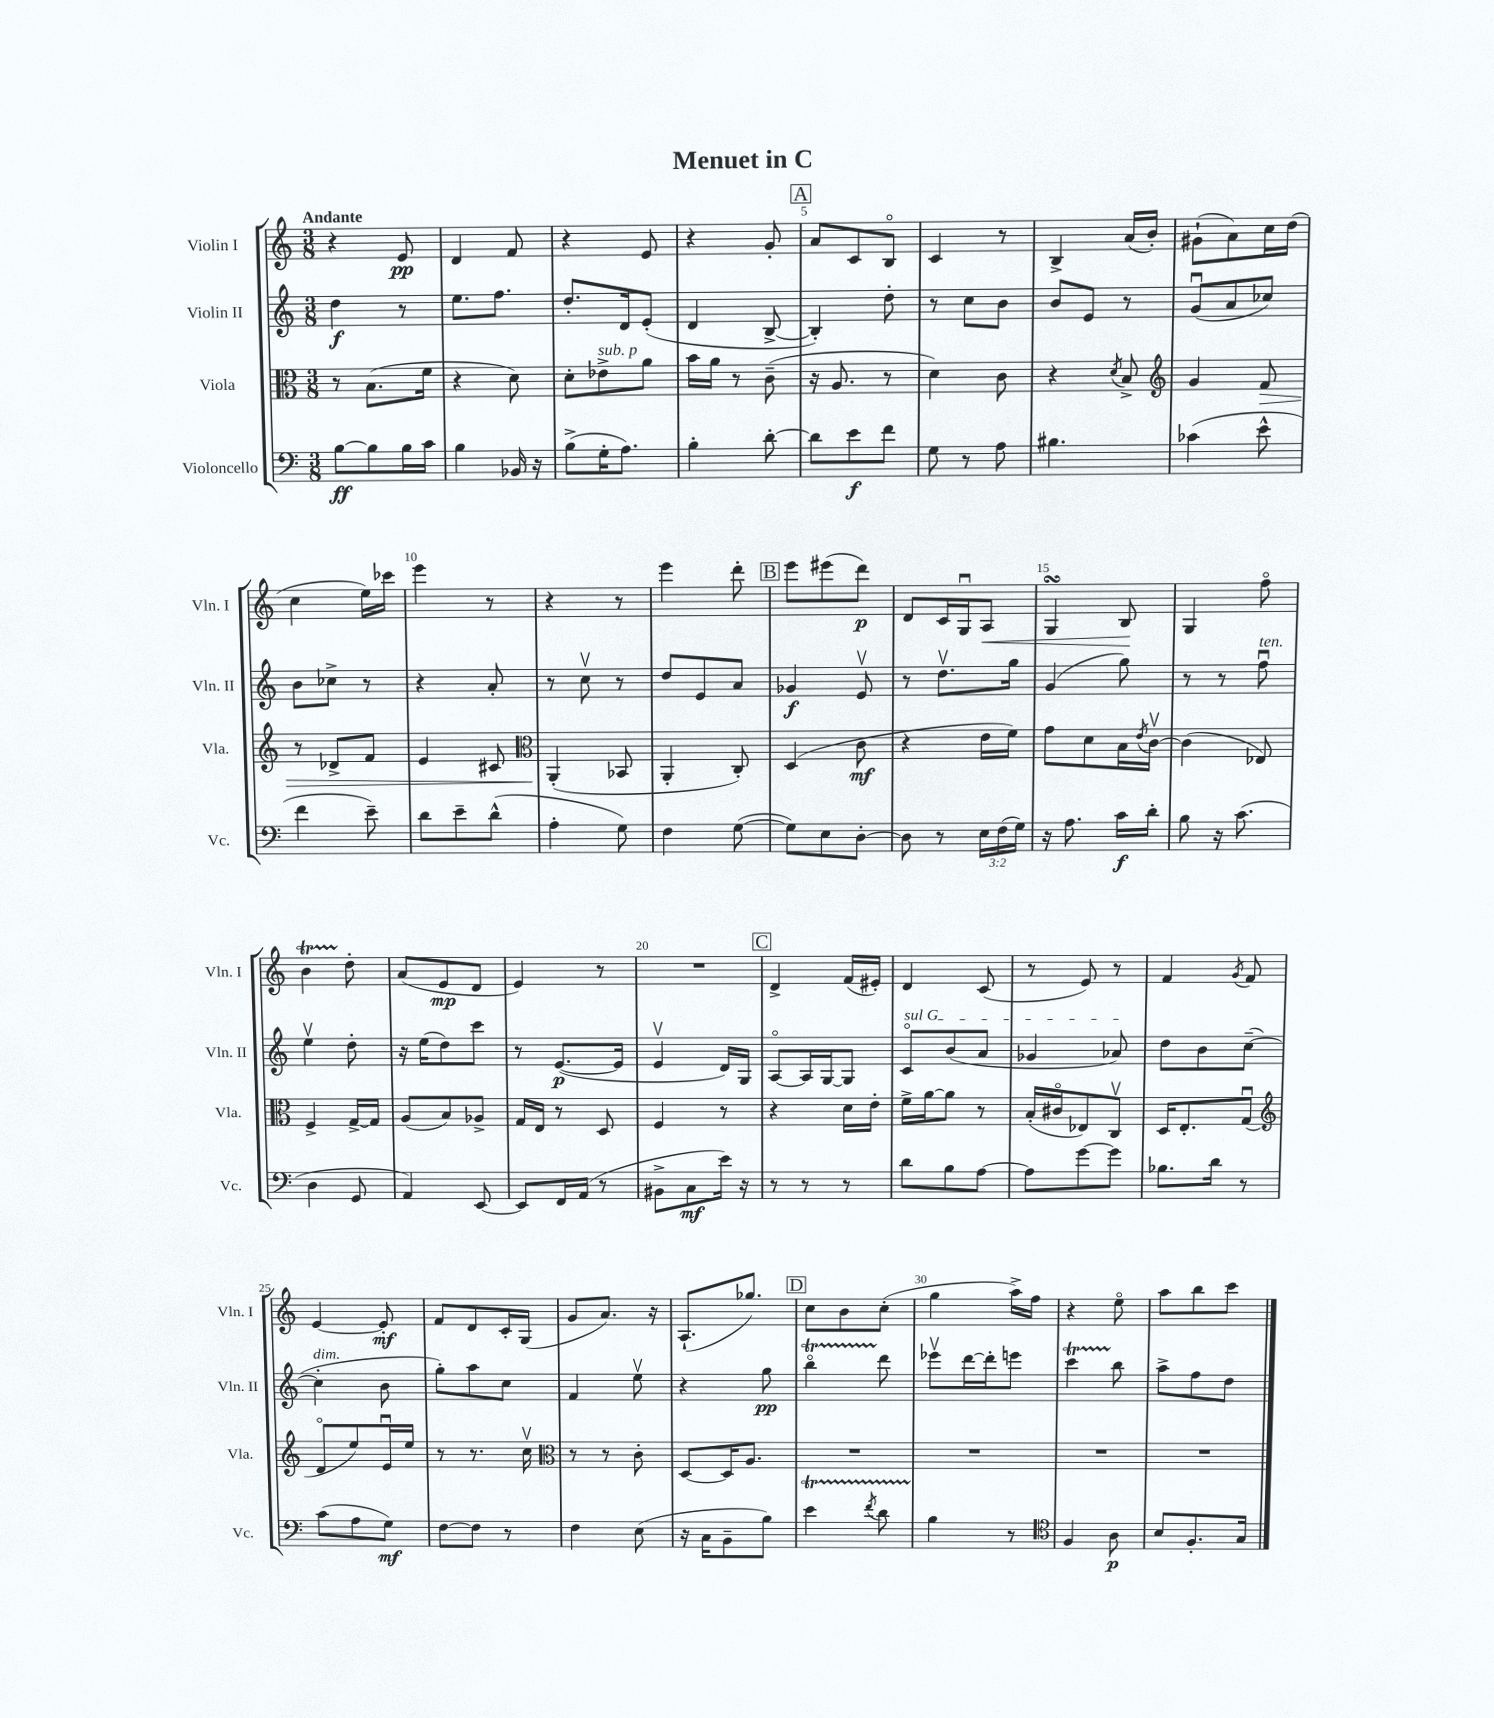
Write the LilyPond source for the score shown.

\header { title = "Menuet in C" }
<<
\new StaffGroup <<
\new Staff = "s0" \with { instrumentName = "Violin I" shortInstrumentName = "Vln. I" } {
    \clef treble \key c \major \numericTimeSignature \time 3/8 \tempo "Andante"
    r4 e'8\pp |
    d'4 f'8 |
    r4 e'8 |
    r4 g'8-. |
    \mark \markup { \box "A" } a'8 c'8 b8\flageolet |
    c'4 r8 |
    b4-> a'16( b'16-.) |
    gis'8-!( a'8) c''16 d''16( |
    c''4 e''16) ces'''16 |
    e'''4 r8 |
    r4 r8 |
    e'''4 d'''8-. |
    \mark \markup { \box "B" } e'''8 eis'''8( d'''8\p) |
    d'8 c'16 g16\downbow a8\< |
    g4\turn b8\! |
    g4 f''8\flageolet |
    b'4\startTrillSpan d''8-.\stopTrillSpan |
    a'8( e'8\mp d'8 |
    e'4) r8 |
    R4. |
    \mark \markup { \box "C" } d'4-> f'16( eis'16-.) |
    d'4 c'8( |
    r8 e'8) r8 |
    f'4 \acciaccatura { g'8 } f'8 |
    e'4~ e'8-.\mf |
    f'8 d'8 c'16-. g16( |
    g'8 a'8.) r16 |
    a8.-!( ges''8.) |
    \mark \markup { \box "D" } c''8 b'8 c''8-.( |
    g''4 a''16->) f''16 |
    r4 e''8\flageolet |
    a''8 b''8 c'''8 \bar "|." |
}
\new Staff = "s1" \with { instrumentName = "Violin II" shortInstrumentName = "Vln. II" } {
    \clef treble \key c \major \numericTimeSignature \time 3/8
    d''4\f r8 |
    e''8. f''8. |
    d''8.-. d'16 e'8-.( |
    d'4 b8~-> |
    \mark \markup { \box "A" } b4-.) d''8-. |
    r8 c''8 b'8 |
    b'8 e'8 r8 |
    g'8\downbow( a'8 ces''8) |
    b'8 ces''8-> r8 |
    r4 a'8-. |
    r8 c''8\upbow r8 |
    d''8 e'8 a'8 |
    \mark \markup { \box "B" } ges'4\f e'8\upbow |
    r8 d''8.\upbow g''16 |
    g'4( g''8) |
    r8 r8 f''8\downbow^\markup { \italic "ten." } |
    e''4\upbow d''8-. |
    r16 e''16( d''8) c'''8 |
    r8 e'8.~\p( e'16 |
    e'4\upbow d'16) g16 |
    \mark \markup { \box "C" } a8~\flageolet a16 g16~ g8 |
    \once \override TextSpanner.bound-details.left.text = \markup { \italic "sul G" } c'8\flageolet\startTextSpan b'8( a'8 |
    ges'4 aes'8\stopTextSpan) |
    d''8 b'8 c''8~--( |
    c''4-.^\markup { \italic "dim." } b'8 |
    g''8-.) a''8 c''8 |
    f'4 e''8\upbow |
    r4 g''8\pp |
    \mark \markup { \box "D" } b''4\flageolet\startTrillSpan d'''8\stopTrillSpan |
    ees'''8\upbow d'''16~ d'''16-. e'''8 |
    c'''4\startTrillSpan b''8\stopTrillSpan |
    a''8-> f''8 d''8 \bar "|." |
}
\new Staff = "s2" \with { instrumentName = "Viola" shortInstrumentName = "Vla." } {
    \clef alto \key c \major \numericTimeSignature \time 3/8
    r8 b8.( f'16 |
    r4 d'8) |
    d'8-. ees'8->^\markup { \italic "sub. p" } a'8 |
    b'16 a'16 r8 c'8--( |
    \mark \markup { \box "A" } r16 a8. r8 |
    d'4) c'8 |
    r4 \acciaccatura { d'8 } b8-> |
    \clef treble g'4 f'8\> |
    r8 des'8-> f'8 |
    e'4 cis'8 |
    \clef alto a,4-.\!( bes,8 |
    a,4-. c8-.) |
    \mark \markup { \box "B" } d4( c'8\mf |
    r4 e'16 f'16) |
    g'8 d'8 b16 \acciaccatura { e'8 } c'16~\upbow |
    c'4( ees8) |
    f4-> g16~-> g16 |
    a8( b8) aes8-> |
    g16 e16 r8 d8 |
    f4 r8 |
    \mark \markup { \box "C" } r4 d'16 e'16-. |
    f'16-> a'16~ a'8 r8 |
    b16-.( cis'16\flageolet ees8) c8\upbow |
    d16 e8.-. g8\downbow( |
    \clef treble d'8\flageolet e''8) e'16\downbow e''16 |
    r8 r8. c''16\upbow |
    \clef alto r8 r8 c'8-. |
    d8~ d16 a8. |
    \mark \markup { \box "D" } R4. |
    R4. |
    R4. |
    R4. \bar "|." |
}
\new Staff = "s3" \with { instrumentName = "Violoncello" shortInstrumentName = "Vc." } {
    \clef bass \key c \major \numericTimeSignature \time 3/8 \override Staff.TupletNumber.text = #tuplet-number::calc-fraction-text
    b8~\ff b8 b16 c'16 |
    b4 bes,16 r16 |
    b8->( g16-. a8.) |
    b4-. d'8~-. |
    \mark \markup { \box "A" } d'8 e'8\f f'8 |
    g8 r8 a8 |
    bis4. |
    ces'4( e'8-^ |
    f'4 e'8--) |
    d'8 e'8-- d'8-^( |
    a4-. g8) |
    f4 g8~( |
    \mark \markup { \box "B" } g8) e8 d8~-. |
    d8 r8 \tuplet 3/2 { e16 f16( g16) } |
    r16 a8. c'16\f d'16-. |
    b8 r16 c'8.( |
    d4 g,8 |
    a,4) e,8~ |
    e,8 f,16 a,16( r8 |
    bis,8-> c8\mf e'16) r16 |
    \mark \markup { \box "C" } r8 r8 r8 |
    d'8 b8 a8~ |
    a8 g'8~ g'8 |
    bes8. d'16 r8 |
    c'8( a8 g8\mf) |
    f8~ f8 r8 |
    f4 e8( |
    r16 c16 b,8-- b8) |
    \mark \markup { \box "D" } e'4\startTrillSpan \acciaccatura { f'8 } d'8 |
    b4\stopTrillSpan r8 |
    \clef tenor f4 a8\p |
    b8 f8.-. g16 \bar "|." |
}
>>
>>
\layout { \context { \Score \override BarNumber.break-visibility = ##(#f #t #t) barNumberVisibility = #(every-nth-bar-number-visible 5) } }
